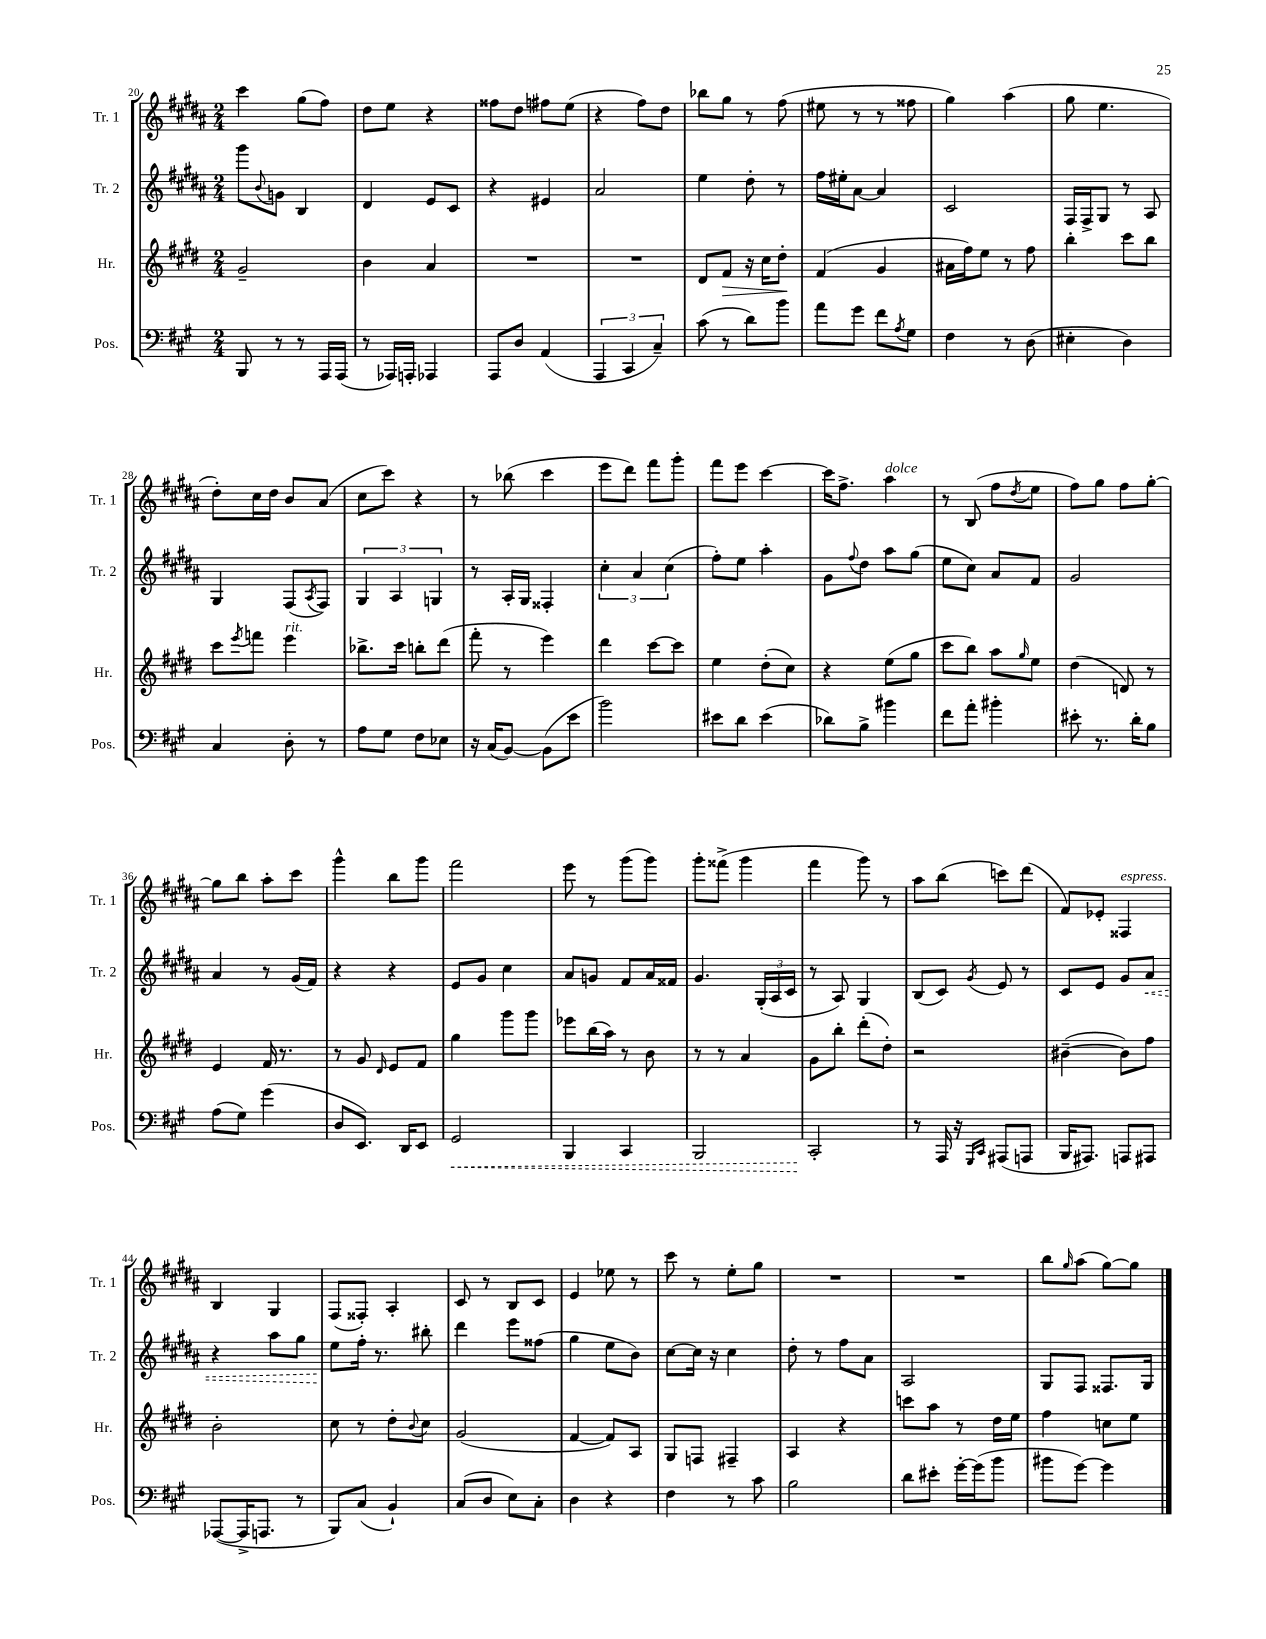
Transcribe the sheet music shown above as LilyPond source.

<<
\new StaffGroup <<
\new Staff = "s0" \with { instrumentName = "Tr. 1" shortInstrumentName = "Tr. 1" } {
    \clef treble \key b \major \numericTimeSignature \time 2/4
    cis'''4 gis''8( fis''8) |
    dis''8 e''8 r4 |
    fisis''8 dis''8 fis''8 e''8( |
    r4 fis''8) dis''8 |
    bes''8 gis''8 r8 fis''8( |
    eis''8 r8 r8 fisis''8 |
    gis''4) ais''4( |
    gis''8 e''4. |
    dis''8-.) cis''16 dis''16 b'8 ais'8( |
    cis''8 cis'''8) r4 |
    r8 bes''8( cis'''4 |
    e'''8 dis'''8) fis'''8 gis'''8-. |
    fis'''8 e'''8 cis'''4~ |
    cis'''16 fis''8.-> ais''4^\markup { \italic "dolce" } |
    r8 b8( fis''8 \acciaccatura { dis''8 } e''8 |
    fis''8) gis''8 fis''8 gis''8~-. |
    gis''8 b''8 ais''8-. cis'''8 |
    gis'''4-^ b''8 gis'''8 |
    fis'''2 |
    e'''8 r8 gis'''8( gis'''8) |
    gis'''8-. fisis'''8->( gis'''4 |
    fis'''4 gis'''8) r8 |
    ais''8 b''8( c'''8) dis'''8( |
    fis'8) ees'8-. fisis4^\markup { \italic "espress." } |
    b4 gis4 |
    fis8( fisis8-.) ais4-. |
    cis'8 r8 b8 cis'8 |
    e'4 ees''8 r8 |
    cis'''8 r8 e''8-. gis''8 |
    R2 |
    R2 |
    b''8 \grace { gis''16 } ais''8( gis''8~) gis''8 \bar "|." |
}
\new Staff = "s1" \with { instrumentName = "Tr. 2" shortInstrumentName = "Tr. 2" } {
    \clef treble \key b \major \numericTimeSignature \time 2/4
    gis'''8 \appoggiatura { b'8 } g'8 b4 |
    dis'4 e'8 cis'8 |
    r4 eis'4 |
    ais'2 |
    e''4 dis''8-. r8 |
    fis''16 eis''16-. ais'8~ ais'4 |
    cis'2 |
    fis16 fis16-> gis8 r8 ais8 |
    gis4 fis8( \acciaccatura { ais8 } fis8) |
    \tuplet 3/2 { gis4 ais4 g4 } |
    r8 ais16-. gis16 fisis4-. |
    \tuplet 3/2 { cis''4-. ais'4 cis''4( } |
    fis''8-.) e''8 ais''4-. |
    gis'8 \appoggiatura { fis''8 } dis''8 ais''8 gis''8( |
    e''8 cis''8) ais'8 fis'8 |
    gis'2 |
    ais'4 r8 gis'16( fis'16) |
    r4 r4 |
    e'8 gis'8 cis''4 |
    ais'8 g'8 fis'8 ais'16 fisis'16 |
    gis'4. \tuplet 3/2 { gis16-.( ais16 cis'16 } |
    r8 ais8) gis4 |
    b8( cis'8) \acciaccatura { gis'8 } e'8 r8 |
    cis'8 e'8 gis'8 \once \override Hairpin.style = #'dashed-line ais'8\< |
    r4 ais''8 gis''8 |
    e''8\! fis''16-. r8. bis''8-. |
    dis'''4 e'''8 fisis''8( |
    gis''4 e''8 b'8) |
    cis''8~ cis''16 r16 cis''4 |
    dis''8-. r8 fis''8 ais'8 |
    ais2 |
    gis8 fis8 fisis8. gis16 \bar "|." |
}
\new Staff = "s2" \with { instrumentName = "Hr." shortInstrumentName = "Hr." } {
    \clef treble \key e \major \numericTimeSignature \time 2/4
    gis'2-- |
    b'4 a'4 |
    R2 |
    R2 |
    dis'8 fis'8\> r16 cis''16 dis''8-.\! |
    fis'4( gis'4 |
    ais'16 fis''16) e''8 r8 fis''8 |
    b''4-. cis'''8 b''8 |
    cis'''8 \acciaccatura { e'''8 } f'''8 e'''4^\markup { \italic "rit." } |
    bes''8.-> cis'''16 b''8-. dis'''8( |
    fis'''8-. r8 e'''4) |
    dis'''4 cis'''8~ cis'''8 |
    e''4 dis''8-.( cis''8) |
    r4 e''8( gis''8 |
    cis'''8 b''8) a''8 \grace { gis''16 } e''8 |
    dis''4( d'8) r8 |
    e'4 fis'16 r8. |
    r8 gis'8 \grace { dis'16 } e'8 fis'8 |
    gis''4 gis'''8 gis'''8 |
    ees'''8 b''16( a''16) r8 b'8 |
    r8 r8 a'4 |
    gis'8 b''8-. dis'''8-.( dis''8-.) |
    r2 |
    bis'4~--( bis'8) fis''8 |
    b'2-. |
    cis''8 r8 dis''8-. \appoggiatura { b'8 } cis''8 |
    gis'2( |
    fis'4~ fis'8) a8 |
    gis8 f8 fis4-- |
    a4 r4 |
    c'''8 a''8 r8 dis''16 e''16 |
    fis''4 c''8 e''8 \bar "|." |
}
\new Staff = "s3" \with { instrumentName = "Pos." shortInstrumentName = "Pos." } {
    \clef bass \key a \major \numericTimeSignature \time 2/4
    b,,8 r8 r8 a,,16 a,,16( |
    r8 aes,,16) a,,16-. aes,,4 |
    a,,8 d8 a,4( |
    \tuplet 3/2 { a,,4 cis,4 cis4--) } |
    cis'8( r8 d'8) b'8 |
    a'8 gis'8 fis'8 \acciaccatura { a8 } gis8 |
    fis4 r8 d8( |
    eis4-. d4) |
    cis4 d8-. r8 |
    a8 gis8 fis8 ees8 |
    r16 cis16( b,8~) b,8( e'8 |
    b'2) |
    eis'8 d'8 eis'4( |
    des'8) b8-> bis'4 |
    fis'8 a'8-. bis'4-. |
    eis'8-. r8. d'16-. b8 |
    a8( gis8) gis'4( |
    d8 e,8.) d,16 e,8 |
    \once \override Hairpin.style = #'dashed-line gis,2\< |
    b,,4 cis,4 |
    b,,2 |
    cis,2-.\! |
    r8 a,,16 r16 \grace { gis,,16 cis,16 } ais,,8( a,,8 |
    b,,16 ais,,8.) a,,8 ais,,8 |
    aes,,8~( aes,,16-> a,,8. r8 |
    b,,8) cis8( b,4-!) |
    cis8( d8 e8) cis8-. |
    d4 r4 |
    fis4 r8 cis'8 |
    b2 |
    d'8 eis'8-. gis'16~-. gis'16( b'8 |
    bis'8 gis'8~) gis'4 \bar "|." |
}
>>
>>
\layout { \context { \Score currentBarNumber = #20 } }
